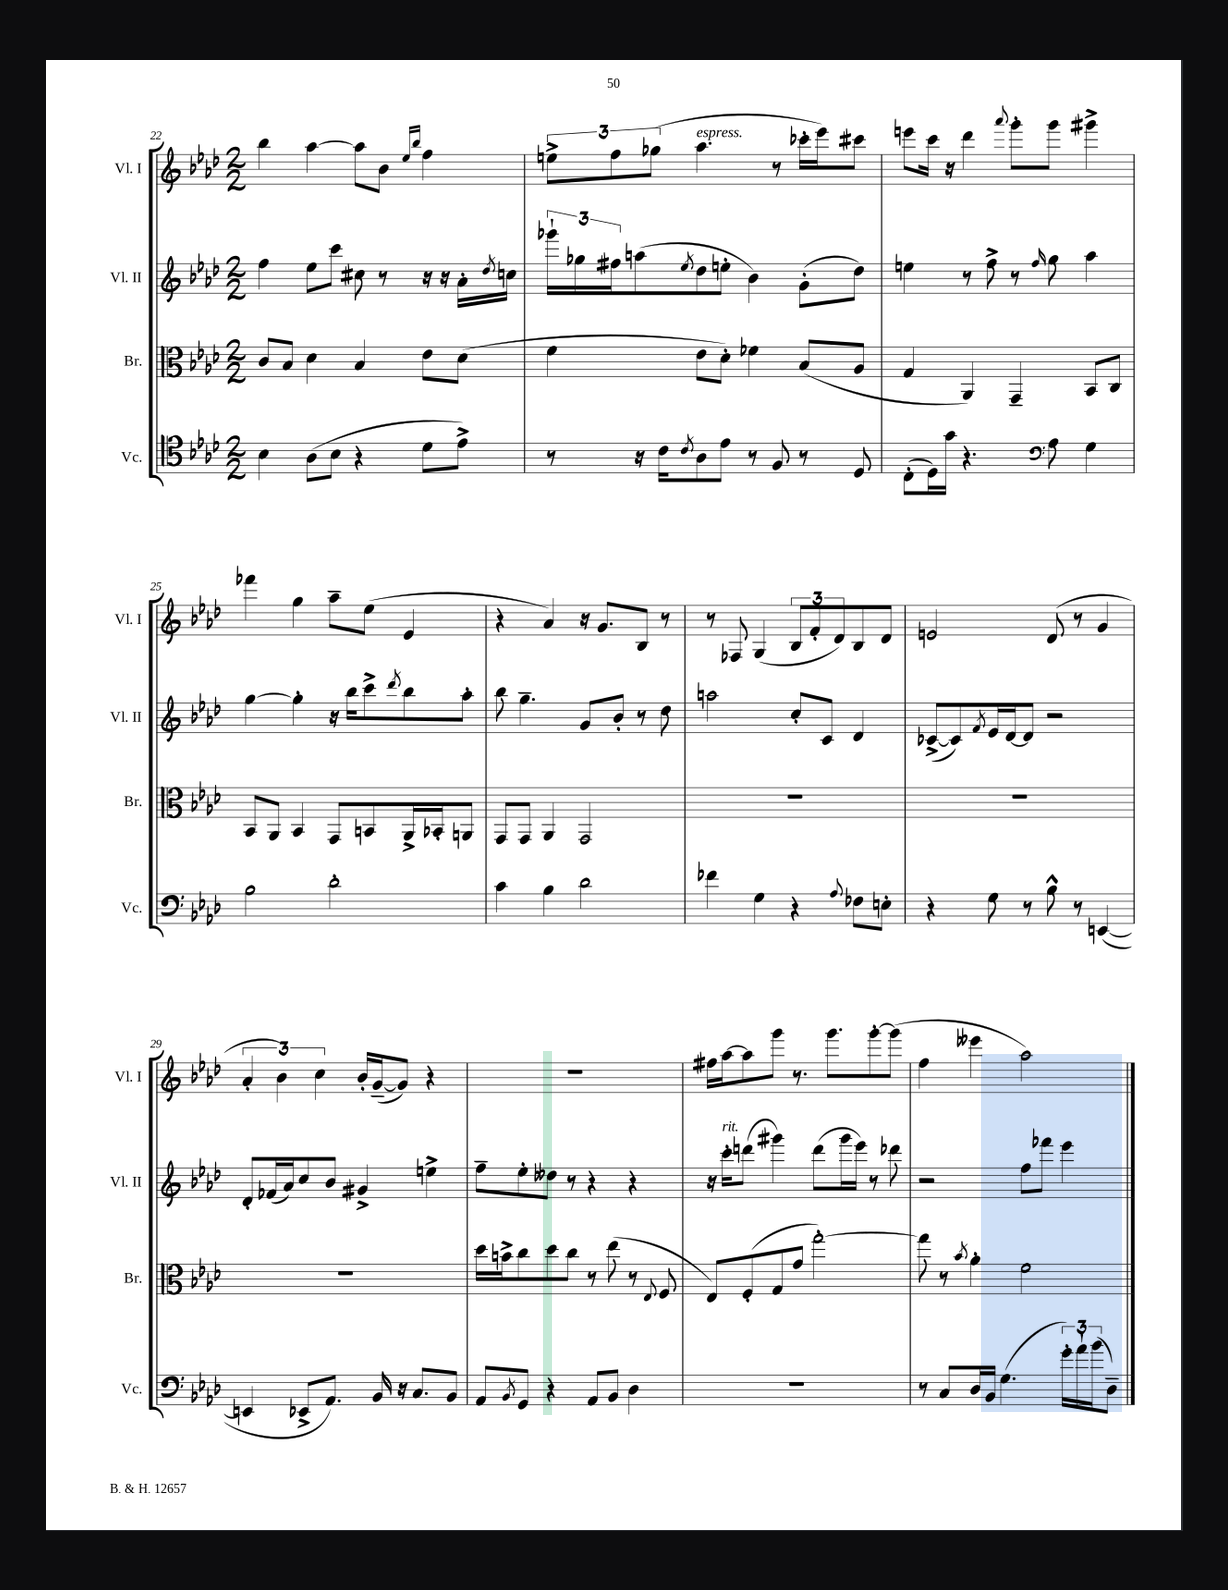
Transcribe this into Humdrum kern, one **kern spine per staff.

**kern	**kern	**kern	**kern
*staff4	*staff3	*staff2	*staff1
*clefC4	*clefC3	*clefG2	*clefG2
*k[b-e-a-d-]	*k[b-e-a-d-]	*k[b-e-a-d-]	*k[b-e-a-d-]
*M2/2	*M2/2	*M2/2	*M2/2
4B-\	8c/L	4ff\	4bb-\
.	8B-/J	.	.
(8A-\L	4d-\	8ee-\L	[4aa-\
8B-\J	.	8ccc\J	.
4r	4B-/	8cc#\	8aa-\]L
.	.	8r	8b-\J
.	.	.	16qqee-/LL
.	.	.	16qqbb-/JJ
8d-\L	8e-\L	16r	4ff\
.	.	16r	.
8e-^\J)	(8d-\J	16a-'\LL	.
.	.	8qdd-/	.
.	.	16cc\JJ	.
=	=	=	=
8r	4f\	24ggg-`\LL	12ee^\L
.	.	24gg-\	.
.	.	24ff#\J	12ff\
16r	.	(8aa\	.
.	.	.	(12gg-\J
16c\LK	.	.	.
8qc/	.	8qee-/	.
8A-\	8e-\L	8dd-\	4.aa-\
8e-\J	8d-'\J)	8ee'\J	.
8r	4f-\	4b-\)	.
8F/	.	.	8r
8r	(8B-/L	(8g'\L	16ccc-'\LL
.	.	.	16eee-\J)
8D-/	8A-/J	8dd-\J)	8ccc#\J
=	=	=	=
(8C'\L	4G/	4ee\	8eee\L
16D-\L)	.	.	16ccc\Jk
16g\JJ	.	.	16r
4.r	4AA-/)	8r	4ddd-\
.	.	8ff^\	.
.	.	.	8qqaaa-/
.	4GG~/	8r	8ggg'\L
*clefF4	*	*	*
.	.	16qqff/	.
8A-\	.	8gg\	8ggg\J
4G\	8BB-/L	4aa-\	4ggg#^\
.	8C/J	.	.
=	=	=	=
2B-\	8BB-/L	[4gg\	4fff-\
.	8AA-/J	.	.
.	4BB-/	4gg'\]	4gg\
2d-'\	8GG/L	16r	8aa-~\L
.	.	16bb-\LK	.
.	8BB/	8ccc^\	(8ee-\J
.	.	8qddd-/	.
.	16AA-^/L	8bb-\	4e-/
.	16BB-'/J	.	.
.	8AA/J	8aa-'\J	.
=	=	=	=
4c\	8GG/L	8bb-\	4r
.	8GG/J	4.gg~\	.
4B-\	4AA-/	.	4a-/)
2d-\	2GG/	8g/L	16r
.	.	.	8.g/L
.	.	8b-'/J	.
.	.	8r	8B-/J
.	.	8dd-\	8r
=	=	=	=
4f-\	1r	2aa\	8r
.	.	.	8F-/
4G\	.	.	(4G/
4r	.	8cc'/L	12B-/L
.	.	.	12f'/
.	.	8c/J	.
.	.	.	12d-/)
8qqA-/	.	.	.
8F-\L	.	4d-/	8B-/
8E'\J	.	.	8d-/J
=	=	=	=
4r	1r	([8c-^/L	2e/
.	.	8c-/])	.
.	.	8qf/	.
8G\	.	16e-/L	.
.	.	[16d-/J	.
8r	.	8d-/]J	.
8B-^^\	.	2r	(8d-/
8r	.	.	8r
([4EE/	.	.	4g/
=	=	=	=
4EE/]	1r	8d-'/L	6a-'/
.	.	(16f-/L	.
.	.	.	6b-\)
.	.	16a-/J)	.
8EE-^/L	.	8cc/	.
.	.	.	6cc\
8.AA-/J)	.	8b-/J	.
.	.	4g#^/	16b-'/LL
16BB-/	.	.	([16g~/J
16r	.	.	8g/]J)
8.C/L	.	.	.
.	.	4ee^\	4r
8BB-/J	.	.	.
=	=	=	=
8AA-/L	16dd-\LL	8ff~\L	1r
.	16b^\J	.	.
8qBB-/	.	.	.
8GG/J	8cc\	8ee-'\	.
4r	8dd-\	8dd--\J	.
.	8cc\J	8r	.
8AA-/L	8r	4r	.
8BB-/J	(8ee-\	.	.
4D-\	8r	4r	.
.	8qqE-/	.	.
.	8F/	.	.
=	=	=	=
1r	8E-/L)	16r	16ff#\LL
.	.	16ccc'\LK	[16aa-\J
.	(8F'/	(8ddd\J	8aa-\]
.	8G/	4ggg#\)	8ggg\J
.	8g/J	.	8.r
.	[2gg'\)	(8ddd\L	.
.	.	.	8.ggg\L
.	.	16ggg#\L	.
.	.	16eee-\JJ)	.
.	.	8r	[8ggg'\
.	.	8ddd-\	(8ggg\]J
=	=	=	=
8r	8gg\]	2r	4ff\
8C/L	8r	.	.
.	8qb-/	.	.
16D-/L	4a-'\	.	4eee--\
16BB-/JJ	.	.	.
(4.G\	.	.	.
.	2f\	8ff\L	2aa-\)
.	.	8fff-\J	.
24g'\LL)	.	4eee-\	.
24a-`\	.	.	.
(24b-\J	.	.	.
8D-~\J)	.	.	.
==	==	==	==
*-	*-	*-	*-
